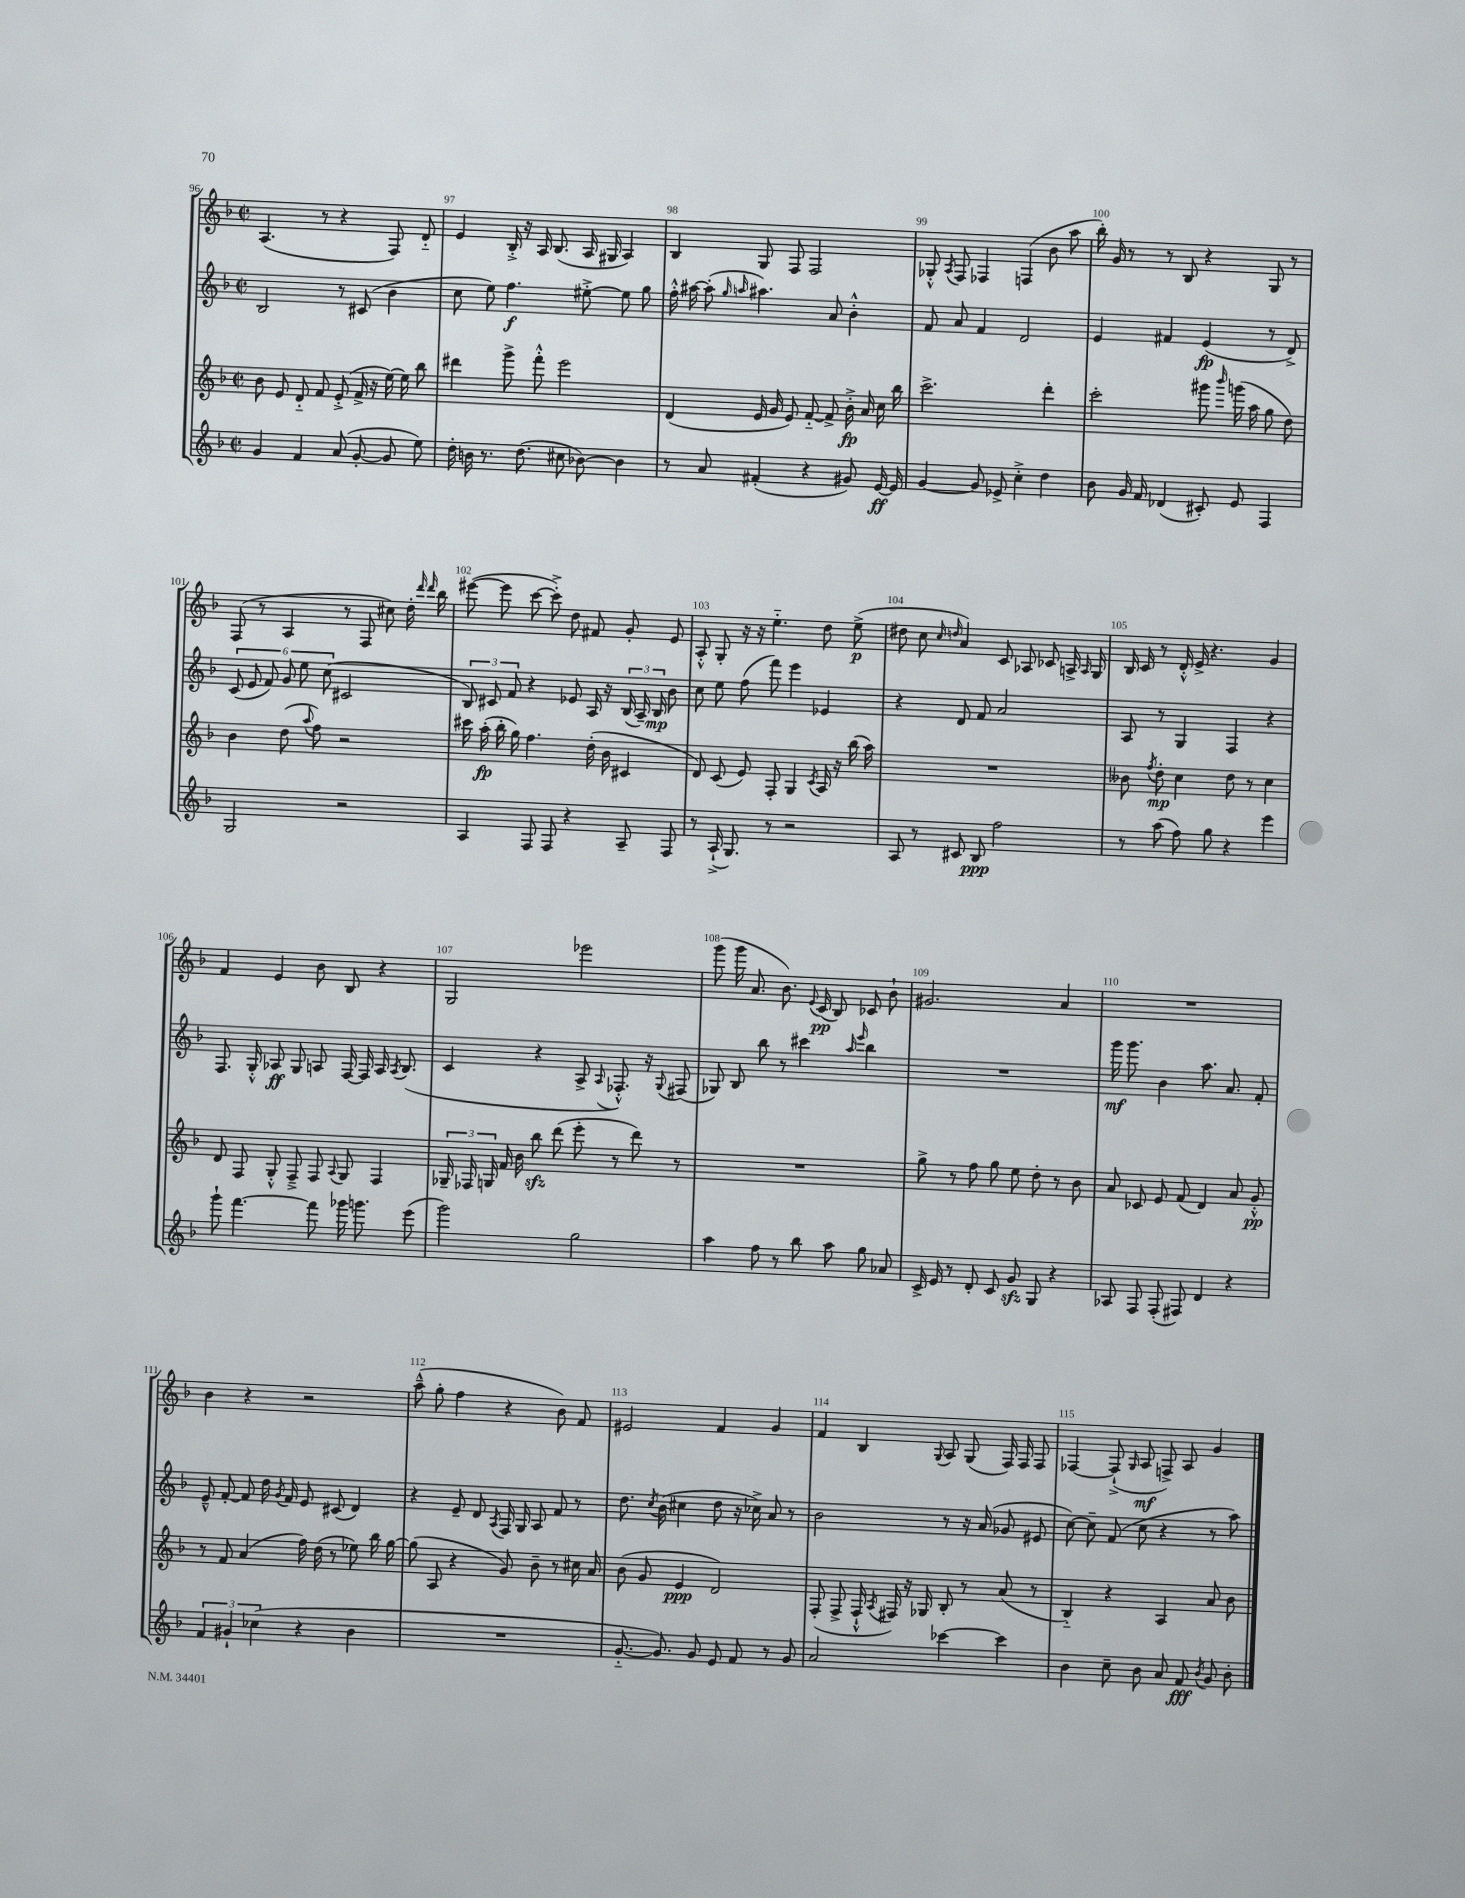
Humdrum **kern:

**kern	**dynam	**kern	**dynam	**kern	**dynam	**kern	**dynam
*part4	*part4	*part3	*part3	*part2	*part2	*part1	*part1
*staff4	*staff4	*staff3	*staff3	*staff2	*staff2	*staff1	*staff1
*clefG2	*	*clefG2	*	*clefG2	*	*clefG2	*
*k[b-]	*	*k[b-]	*	*k[b-]	*	*k[b-]	*
*M2/2	*	*M2/2	*	*M2/2	*	*M2/2	*
*met(c|)	*	*met(c|)	*	*met(c|)	*	*met(c|)	*
=96	=96	=96	=96	=96	=96	=96	=96
4g/	.	8b-\	.	2B-/	.	(4.A/	.
.	.	8e/	.	.	.	.	.
4f/	.	8d/	.	.	.	.	.
.	.	8f/	.	.	.	8r	.
(8a/	.	(8e'^/	.	8r	.	4r	.
[8g'/	.	16f^/	.	(8c#X/	.	.	.
.	.	16r	.	.	.	.	.
8g/]	.	[16ee\)	.	4b-\	.	8F/)	.
.	.	16ee\]	.	.	.	.	.
8ee\)	.	8bb-\	.	.	.	8d/	.
=97	=97	=97	=97	=97	=97	=97	=97
16dd'\	.	4ddd#X\	.	8cc\	.	4e/	.
16bn\	.	.	.	.	.	.	.
8.r	.	.	.	8ee\)	.	.	.
.	.	8ggg^\	.	4.ff\	f	16B-'^/	.
(8.dd\	.	.	.	.	.	16r	.
.	.	8fff'^^\	.	.	.	16A/	.
.	.	.	.	.	.	(8.B-/	.
8cc#X\	.	2eee\	.	.	.	.	.
[8b-X\)	.	.	.	[8ee#X'^\	.	16A/	.
.	.	.	.	.	.	16G#X/	.
4b-\]	.	.	.	8ee#\]	.	4A/)	.
.	.	.	.	8gg\	.	.	.
=98	=98	=98	=98	=98	=98	=98	=98
8r	.	(4d/	.	16ff'^^\	.	4B-/	.
.	.	.	.	[16aa#X\	.	.	.
8a/	.	.	.	(8aa#'\]	.	.	.
.	.	.	.	16qqgg/	.	.	.
.	.	.	.	16qqaan/	.	.	.
(4f#X'/	.	16e/	.	4.aa#X\)	.	8G/	.
.	.	16g/	.	.	.	.	.
.	.	8e/)	.	.	.	8F/	.
4r	.	[8f/	.	.	.	2F/	.
.	.	8f^/]	.	8a/	.	.	.
8g#X/)	.	16b-'^\	fp	4b-'^^\	.	.	.
.	.	16a/	.	.	.	.	.
[16e/	ff	16cc\	.	.	.	.	.
16e/]	.	16bb-\	.	.	.	.	.
=99	=99	=99	=99	=99	=99	=99	=99
[4g/	.	2.ccc^\	.	8f/	.	8G-X'^^/	.
.	.	.	.	.	.	8qA/	.
.	.	.	.	8a/	.	8F/	.
8g/]	.	.	.	4f/	.	4F-X/	.
8e-X^/	.	.	.	.	.	.	.
4cc'^\	.	.	.	2d/	.	(4Fn/	.
4dd\	.	4ddd'\	.	.	.	8b-\	.
.	.	.	.	.	.	8aa\	.
=100	=100	=100	=100	=100	=100	=100	=100
8b-\	.	2ccc'\	.	4e/	.	16bb-'\)	.
.	.	.	.	.	.	16g/	.
16g/	.	.	.	.	.	8r	.
16f/	.	.	.	.	.	.	.
(4d-X/	.	.	.	4f#X/	.	8r	.
.	.	.	.	.	.	8B-/	.
8c#X'/)	.	8ggg#X\	.	(4e/	fp	4r	.
.	.	16qqbbb-/	.	.	.	.	.
8e/	.	(16gggn\	.	.	.	.	.
.	.	16aa\	.	.	.	.	.
4F/	.	8gg\	.	8r	.	8G/	.
.	.	8dd\)	.	8d^/)	.	8r	.
!!LO:LB:g=z
=101	=101	=101	=101	=101	=101	=101	=101
2G/	.	4b-\	.	(12c/	.	(8F/	.
.	.	.	.	12e/	.	.	.
.	.	.	.	.	.	8r	.
.	.	.	.	12f/)	.	.	.
.	.	(8dd\	.	12g/	.	4A/	.
.	.	.	.	12ee\	.	.	.
.	.	8qqaa/	.	.	.	.	.
.	.	8ff\)	.	.	.	.	.
.	.	.	.	(12cc\	.	.	.
2r	.	2r	.	2c#X/	.	8r	.
.	.	.	.	.	.	8F/	.
.	.	.	.	.	.	8cc#X\)	.
.	.	.	.	.	.	16dd'\	.
.	.	.	.	.	.	16qqddd/	.
.	.	.	.	.	.	16qqddd/	.
.	.	.	.	.	.	16bb-\	.
=102	=102	=102	=102	=102	=102	=102	=102
4A/	.	16ccc#X\	.	12B-/)	.	([8eee#X\	.
.	.	(16aa'\	fp	.	.	.	.
.	.	.	.	12c#X/	.	.	.
.	.	16bb-'\	.	.	.	8eee#\]	.
.	.	.	.	12f/	.	.	.
.	.	16gg\)	.	.	.	.	.
8F/	.	4.ff\	.	4r	.	[8ccc\	.
8F/	.	.	.	.	.	8ccc'^\])	.
4r	.	.	.	8e-X/	.	8dd\	.
.	.	(16dd'\	.	16A/	.	8f#X/	.
.	.	16b-\	.	16r	.	.	.
8A~/	.	4c#X/	.	(24B-/	.	8g'/	.
.	.	.	.	24A~/)	.	.	.
.	.	.	.	24B-/	mp	.	.
8F/	.	.	.	8b-\	.	8e/	.
=103	=103	=103	=103	=103	=103	=103	=103
8r	.	8d/)	.	8cc\	.	8A'^^/	.
(16A`^/	.	(8c/	.	8ee\	.	8G'/	.
8.G/)	.	.	.	.	.	.	.
.	.	8e/)	.	(8ff\	.	16r	.
.	.	.	.	.	.	16r	.
8r	.	8F'/	.	8fff\)	.	4.ee\	.
2r	.	4G/	.	4eee\	.	.	.
.	.	8qc/	.	.	.	.	.
.	.	16A/	.	4e-X/	.	8dd\	.
.	.	16r	.	.	.	.	.
.	.	(16bb-\	.	.	.	(8ee^\	p
.	.	16aa\)	.	.	.	.	.
=104	=104	=104	=104	=104	=104	=104	=104
8A/	.	1r	.	4r	.	8dd#X\	.
8r	.	.	.	.	.	8cc\	.
.	.	.	.	.	.	16qqcc/	.
.	.	.	.	.	.	16qqddn/	.
8c#X/	.	.	.	8d/	.	4a/)	.
8B-/	ppp	.	.	8f/	.	.	.
2ff\	.	.	.	2a/	.	8c/	.
.	.	.	.	.	.	8A-X/	.
.	.	.	.	.	.	8c-X/	.
.	.	.	.	.	.	16An^/	.
.	.	.	.	.	.	16qqA/	.
.	.	.	.	.	.	16G/	.
=105	=105	=105	=105	=105	=105	=105	=105
8r	.	8b--X\	.	8A/	.	16B-/	.
.	.	.	.	.	.	16c/	.
.	.	8qff/	.	.	.	.	.
(8aa\	.	8dd'\	mp	8r	.	8r	.
8ff\)	.	4cc\	.	4G/	.	16d'^^/	.
.	.	.	.	.	.	16e^/	.
8gg\	.	.	.	.	.	4.r	.
4r	.	8dd\	.	4F/	.	.	.
.	.	8r	.	.	.	.	.
4eee\	.	4cc\	.	4r	.	4g/	.
!!LO:LB:g=z
=106	=106	=106	=106	=106	=106	=106	=106
8ggg`\	.	8d/	.	8.F/	.	4f/	.
[4.fff\	.	8F/	.	.	.	.	.
.	.	.	.	16G'^^/	.	.	.
.	.	8G'^^/	.	8A-X/	ff	4e/	.
.	.	8F~^/	.	8G/	.	.	.
8fff\]	.	8F/	.	8An/	.	8b-\	.
.	.	8qqA/	.	.	.	.	.
16ggg-X\	.	8G/	.	[16F/	.	8B-/	.
8.gggn\	.	.	.	16F/]	.	.	.
.	.	4F/	.	16A/	.	4r	.
.	.	.	.	8qA/	.	.	.
.	.	.	.	(8.B-/	.	.	.
(8eee\	.	.	.	.	.	.	.
=107	=107	=107	=107	=107	=107	=107	=107
2ggg\)	.	24G-X~/	.	4c/	.	2G/	.
.	.	24F-X/	.	.	.	.	.
.	.	24Gn/	.	.	.	.	.
.	.	16f/	.	.	.	.	.
.	.	16b-\	.	.	.	.	.
.	.	8bb-zz\	.	4r	.	.	.
.	.	(8ddd\	.	.	.	.	.
2gg\	.	8eee'\	.	8A^/	.	2eee-X\	.
.	.	.	.	8qqA/	.	.	.
.	.	8r	.	8.F-X'^^/)	.	.	.
.	.	8ddd\)	.	.	.	.	.
.	.	.	.	16r	.	.	.
.	.	.	.	8qqG/	.	.	.
.	.	8r	.	(8F#X/	.	.	.
=108	=108	=108	=108	=108	=108	=108	=108
4aa\	.	1r	.	8G-X/)	.	(8ggg\	.
.	.	.	.	8B-/	.	16ggg\	.
.	.	.	.	.	.	8.a/	.
8ff\	.	.	.	8bb-\	.	.	.
8r	.	.	.	8r	.	8.b-\)	.
8bb-\	.	.	.	4ccc#X\	.	.	.
.	.	.	.	.	.	8qqe/	.
.	.	.	.	.	.	(16c/	pp
8aa\	.	.	.	.	.	8B-/)	.
.	.	.	.	16qqaa/	.	.	.
.	.	.	.	16qqeee/	.	.	.
8gg\	.	.	.	4bb-\	.	8c-X/	.
8a-X/	.	.	.	.	.	8b-`\	.
=109	=109	=109	=109	=109	=109	=109	=109
16c^/	.	8gg^\	.	1r	.	2.g#X/	.
16e/	.	.	.	.	.	.	.
8r	.	8r	.	.	.	.	.
8d'/	.	8ff\	.	.	.	.	.
8c/	.	8gg\	.	.	.	.	.
8gzz/	.	8ee\	.	.	.	.	.
8G/	.	8dd'\	.	.	.	.	.
4r	.	8r	.	.	.	4a/	.
.	.	8b-\	.	.	.	.	.
=110	=110	=110	=110	=110	=110	=110	=110
8A-X/	.	8a/	.	16ggg\	mf	1r	.
.	.	.	.	8.ggg\	.	.	.
8F/	.	8c-X/	.	.	.	.	.
(8F'/	.	8e/	.	4b-\	.	.	.
8F#X/)	.	(8f/	.	.	.	.	.
4d/	.	4d/)	.	8.aa\	.	.	.
.	.	.	.	8.a/	.	.	.
4r	.	8a/	.	.	.	.	.
.	.	8g'^^/	pp	8f'/	.	.	.
!!LO:LB:g=z
=111	=111	=111	=111	=111	=111	=111	=111
6f/	.	8r	.	8e~^^/	.	4b-\	.
.	.	8f/	.	[8f'/	.	.	.
6g#X`/	.	.	.	.	.	.	.
.	.	(4a/	.	8f/]	.	4r	.
(6cc-X\	.	.	.	.	.	.	.
.	.	.	.	16dd\	.	.	.
.	.	.	.	8qg/	.	.	.
.	.	.	.	16f/	.	.	.
4r	.	16ff\)	.	8e/	.	2r	.
.	.	(16dd\	.	.	.	.	.
.	.	8r	.	(8c#X/	.	.	.
4b-\	.	8ee-X\)	.	4d/)	.	.	.
.	.	16bb-\	.	.	.	.	.
.	.	[16gg\	.	.	.	.	.
=112	=112	=112	=112	=112	=112	=112	=112
1r	.	(8gg\]	.	4r	.	(8aa~^^\	.
.	.	8A/	.	.	.	8gg'\	.
.	.	4r	.	8e~/	.	4ff\	.
.	.	.	.	8d/	.	.	.
.	.	.	.	8qA/	.	.	.
.	.	8g/)	.	16F/	.	4r	.
.	.	.	.	16G/	.	.	.
.	.	8b-~\	.	8A/	.	.	.
.	.	8r	.	8f/	.	8b-\)	.
.	.	16cc#X\	.	8r	.	8f/	.
.	.	16a/	.	.	.	.	.
=113	=113	=113	=113	=113	=113	=113	=113
[8.g/	.	(8b-\	.	8.dd\	.	2e#X/	.
.	.	8g/	.	.	.	.	.
.	.	.	.	8qcc/	.	.	.
8.g/])	.	.	.	(16b-\	.	.	.
.	.	4e/	ppp	4cc#X\	.	.	.
8g/	.	.	.	.	.	.	.
8e/	.	2d/)	.	8dd\	.	4f/	.
8f/	.	.	.	16r	.	.	.
.	.	.	.	16cc-X^\)	.	.	.
8r	.	.	.	8a/	.	4g/	.
8g/	.	.	.	8r	.	.	.
=114	=114	=114	=114	=114	=114	=114	=114
2a/	.	(8F'/	.	2b-\	.	4f/	.
.	.	8F^/	.	.	.	.	.
.	.	16F`^^/	.	.	.	4B-/	.
.	.	8qA/	.	.	.	.	.
.	.	16F#X/)	.	.	.	.	.
.	.	16r	.	.	.	.	.
.	.	16G-X/	.	.	.	.	.
.	.	.	.	.	.	8qqG/	.
[4ccc-X\	.	8B-'/	.	8r	.	8A/	.
.	.	8r	.	16r	.	(8G/	.
.	.	.	.	(16a/	.	.	.
4ccc-\]	.	(8a/	.	8g-X/	.	16F/)	.
.	.	.	.	.	.	16F/	.
.	.	8r	.	8e#X/	.	8F/	.
=115	=115	=115	=115	=115	=115	=115	=115
4b-\	.	4B-/)	.	[8cc\)	.	[4F-X/	.
.	.	.	.	8cc~\]	.	.	.
8cc~\	.	4r	.	(8f/	.	(8F-`^/]	.
.	.	.	.	.	.	16qqG/	.
8b-\	.	.	.	8cc\	.	8A/	mf
8a/	.	4A/	.	4r	.	8Fn^/)	.
8f/	fff	.	.	.	.	8A/	.
8qb-/	.	.	.	.	.	.	.
8g/	.	8a/	.	8r	.	4g/	.
8b-'\	.	8b-\	.	8aa\)	.	.	.
==	==	==	==	==	==	==	==
*-	*-	*-	*-	*-	*-	*-	*-
